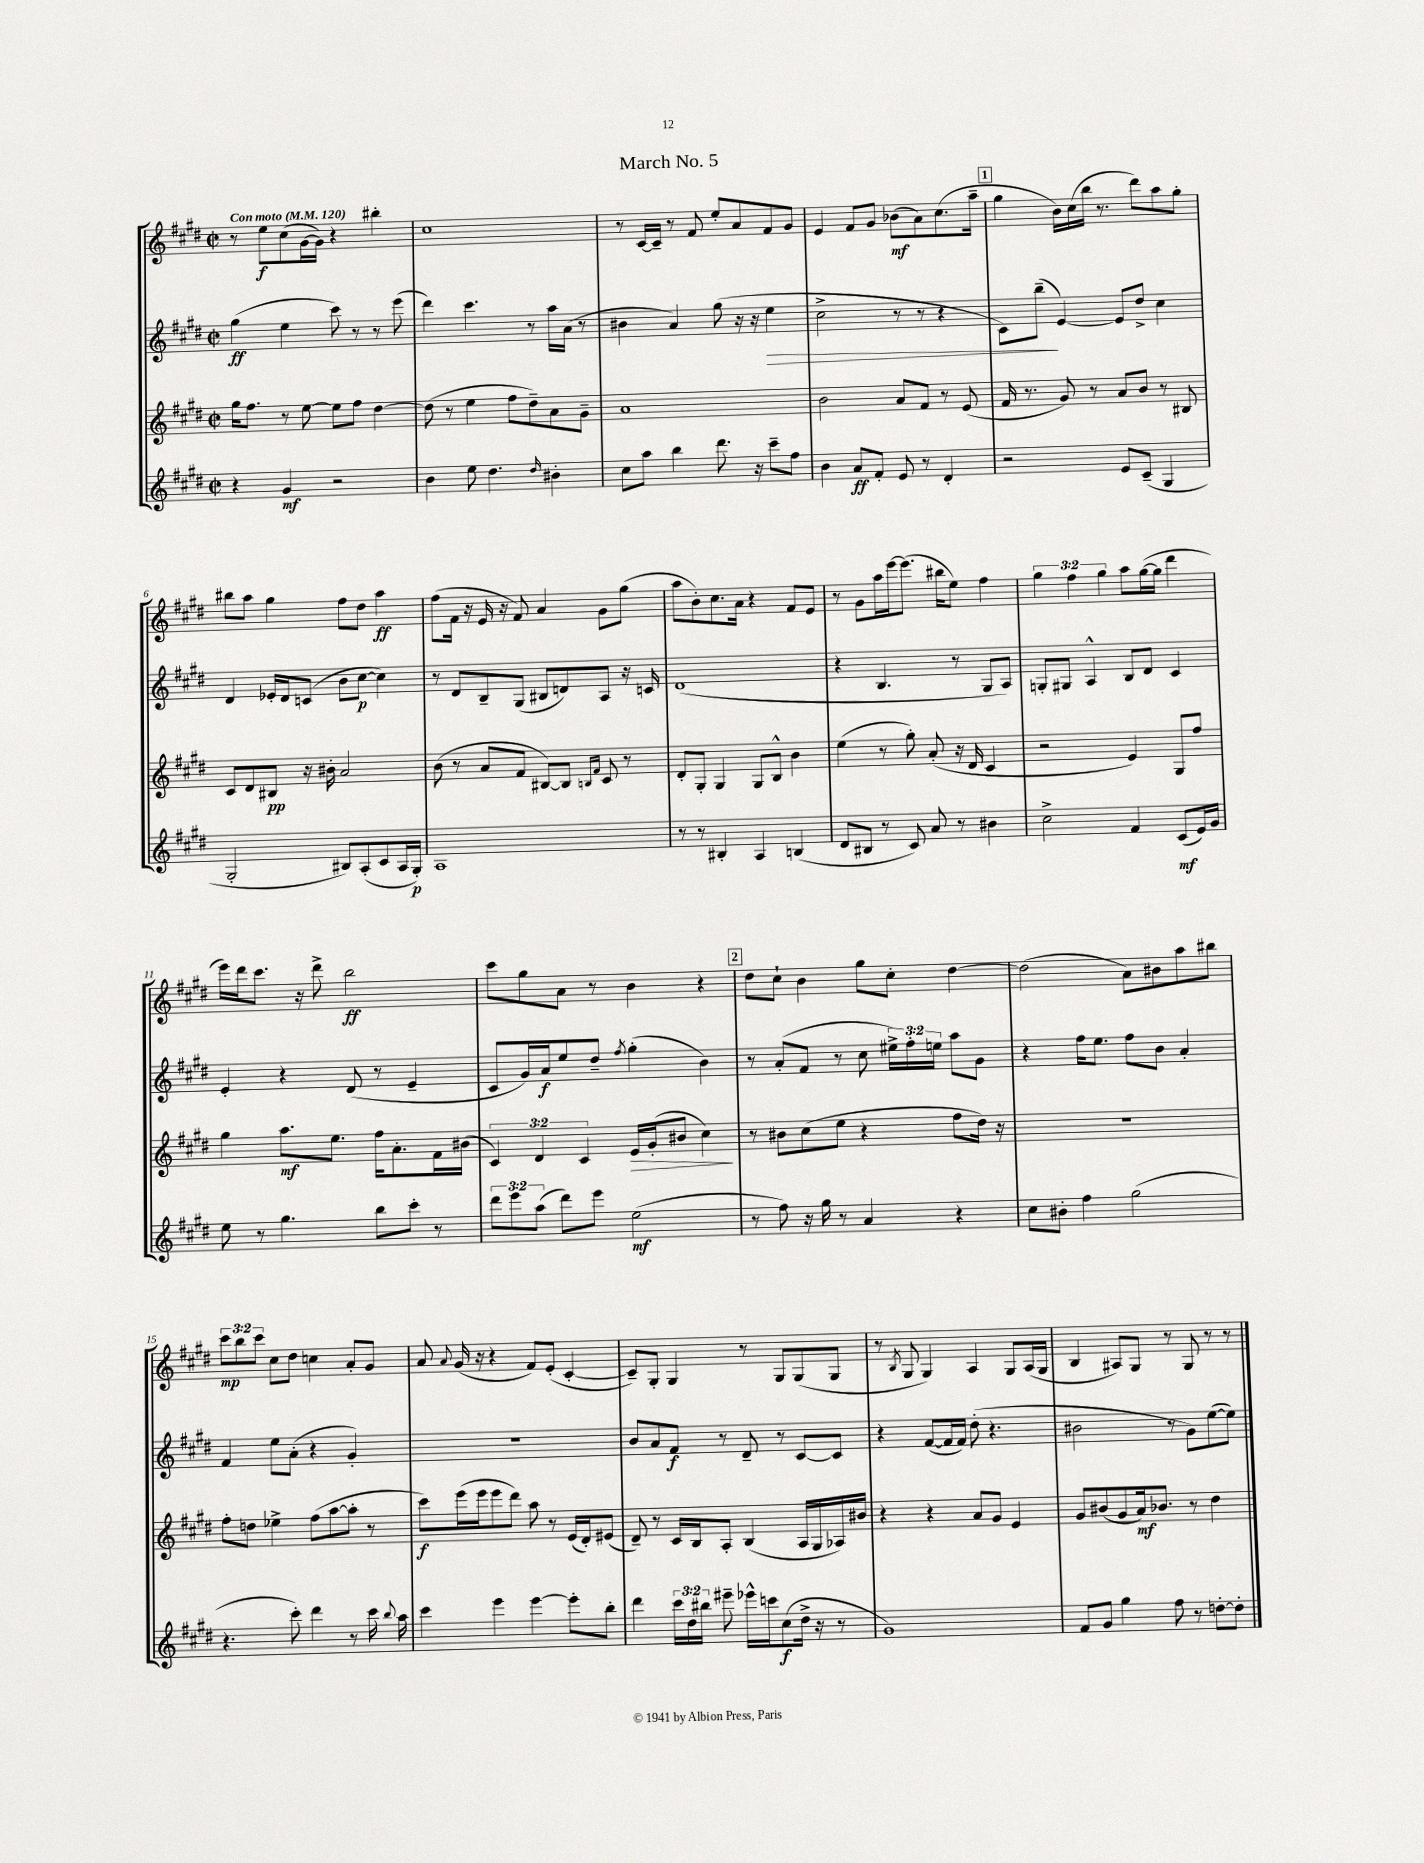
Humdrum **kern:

**kern	**kern	**kern	**kern
*staff4	*staff3	*staff2	*staff1
*clefG2	*clefG2	*clefG2	*clefG2
*k[f#c#g#d#]	*k[f#c#g#d#]	*k[f#c#g#d#]	*k[f#c#g#d#]
*M2/2	*M2/2	*M2/2	*M2/2
*met(c|)	*met(c|)	*met(c|)	*met(c|)
*MM120	*MM120	*MM120	*MM120
4r	16gg#	(4gg#	8r
.	8.ff#	.	.
.	.	.	8ee
4g#	8r	4ee	(8cc#
.	[8ee	.	[16g#
.	.	.	16g#])
2r	8ee]	8ccc#)	4r
.	8ff#	8r	.
.	[4dd#	8r	4bb#'
.	.	(8eee	.
=	=	=	=
4b	(8dd#]	4ddd#)	1cc#
.	8r	.	.
8ee	4ee	4.ccc#	.
4.dd#	.	.	.
.	8ff#	.	.
.	8dd#~)	8r	.
16qqdd#	.	.	.
4b#'	8a	16aa	.
.	.	(16a	.
.	8g#~	8r	.
=	=	=	=
8cc#	1a	4b#	8r
8aa	.	.	[16c#
.	.	.	16c#~]
4bb	.	4a)	8r
.	.	.	8f#
8.ddd#	.	(8gg#	8ee'
.	.	16r	8a
16r	.	16r	.
8ccc#~	.	4ee	8f#
8ff#	.	.	8g#
=	=	=	=
4b	2b	2cc#^	4e
8a	.	.	8f#
8f#'	.	.	8g#
8e	8a	8r	(8b-
8r	8f#	8r	8a)
4d#'	8r	4r	(8.cc#
.	(8e	.	.
.	.	.	16aa~
=	=	=	=
2r	16f#	8c#)	4gg#
.	8.r	.	.
.	.	(8bb~	.
.	8g#)	[4e)	16b)
.	.	.	(16cc#
.	8r	.	16bb
.	.	.	8.r
8e	8a	8e]	.
(8c#~	8b	8dd#^	8ddd#)
4G#	8r	4cc#	8aa
.	8B#	.	8gg#'
=	=	=	=
2G#'	8c#	4d#	8bb#
.	8d#	.	8aa
.	8B#	16e-'	4gg#
.	.	16d#	.
.	16r	(8c	.
.	16b#'	.	.
8B#)	2a	8b	8ff#
(8A'	.	[8cc#	8dd#
8c#	.	4cc#])	4aa
16A	.	.	.
16G#')	.	.	.
=	=	=	=
1A	(8b	8r	(8ff#
.	8r	8d#	16f#
.	.	.	16r
.	8a	8B~	16e
.	.	.	16r
.	8f#	(8G#	8f#)
.	[8B#)	8B#	4a
.	8B#]	8d)	.
.	16qqB	.	.
.	16qqf#	.	.
.	8c#	8A	8g#
.	8r	16r	(8gg#
.	.	16c	.
=	=	=	=
8r	8d#'	(1d#	8aa
8r	8G#'	.	8b')
4B#'	4G#	.	8.cc#
.	.	.	16a
4A	8G#	.	4r
.	8B^^	.	.
(4B	4b	.	8f#
.	.	.	8e
=	=	=	=
8d#	(4ee	4r	8r
8B#	.	.	8g#
8r	8r	4.B	16aa
.	.	.	[16eee
8c#)	8gg#')	.	(8.eee]
8a	(8a'	.	.
.	.	.	16bb#
8r	16r	8r	8ee)
.	16d#	.	.
4b#	4c#	8G#	4ff#
.	.	8A)	.
=	=	=	=
2cc#^	2r	8G'	6gg#
.	.	8G#	.
.	.	.	6ff#
.	.	4A^^	.
.	.	.	6gg#
4f#	4e)	8B	8aa
.	.	8d#	([16gg#
.	.	.	16gg#]
(8c#	8G#	4c#	4ddd#
16e)	8ff#	.	.
16g#	.	.	.
=	=	=	=
8ee	4gg#	4e'	16eee)
.	.	.	16ddd#
8r	.	.	8.ccc#
4.gg#	8.aa	4r	.
.	.	.	16r
.	.	.	8ddd#^
.	8.ee	.	.
.	.	(8d#	2bb
8bb	16ff#	8r	.
.	8.a'	.	.
8ccc#'	.	4e~	.
8r	16f#	.	.
.	(16b#	.	.
=	=	=	=
12ddd#	6c#)	8c#	8ccc#
12eee	.	.	.
.	.	16g#)	8gg#
(12aa	6d#	.	.
.	.	16a	.
8ddd#)	.	8ee	8a
.	6c#	.	.
8eee	.	8dd#~	8r
.	.	8qff#	.
(2ee	16e	(4gg#'	4b
.	(16g#'	.	.
.	8b#	.	.
.	4cc#)	4b)	4r
=	=	=	=
8r	8r	8r	8dd#
8ff#)	8b#	(8a'	8cc#`
16r	(8cc#	8f#	4b
16gg#	.	.	.
8r	8ee	8r	.
4a	4r	8cc#	8gg#
.	.	24ee#^)	8cc#'
.	.	24ff#'	.
.	.	24ee	.
4r	8ff#	8aa	[4dd#
.	16dd#)	8g#	.
.	16r	.	.
=	=	=	=
8cc#	1r	4r	(2dd#]
8b#'	.	.	.
4ff#	.	16ff#	.
.	.	8.ee	.
(2gg#	.	8ff#	8a)
.	.	8b	8b#
.	.	4a'	8aa
.	.	.	8bb#
=	=	=	=
4.r	8ff#'	4f#	12ccc#
.	.	.	12bb
.	8dd	.	.
.	.	.	12ccc#
.	4ee-^	8ee	8cc#
8ccc#')	.	(8a'	8dd#
4ddd#	(8ff#	4r	4cc
.	[8aa	.	.
8r	8aa']	4g#')	8a'
16ccc#	8r	.	8g#
8qqbb	.	.	.
16aa	.	.	.
=	=	=	=
4ccc#	8ccc#)	1r	8a
.	.	.	8qqa
.	(16eee	.	(16g#
.	16eee	.	16r
4eee	8eee	.	4r
.	8ddd#)	.	.
[4eee	8aa	.	8f#)
.	8r	.	(8e'
8eee']	(16e	.	[4c#'
.	16d#')	.	.
8bb'	(8e#	.	.
=	=	=	=
4ddd#	8d#~)	8b	8c#~])
.	8r	8a	8G#'
24ccc#	16c#	8f#	4G#
24dd#	.	.	.
.	16B	.	.
24bb#	.	.	.
8eee#~	8A'	8r	.
16eee-^^	(4B	8d#~	8r
16ccc	.	.	.
(8cc#	.	8r	8G#
16dd#^	16A	[8c#	(8G#
16r	16G#	.	.
8r	16A-)	8c#]	8G#
.	16b#	.	.
=	=	=	=
1g#)	4r	4r	8r
.	.	.	8qB
.	.	.	8G#
.	4r	([8f#	4G#)
.	.	16f#]	.
.	.	16f#)	.
.	8a	(8dd#'	4A
.	8g#	4.r	.
.	4e	.	8G#
.	.	.	(16A
.	.	.	16G#
=	=	=	=
8f#	8g#	2b#	4B
8g#	(8b#	.	.
4gg#	8g#	.	8A#)
.	16a)	.	8G#
.	8.b-	.	.
8ff#	.	8r	8r
8r	8r	8g#)	8G#
[8dd'	4dd#	([8ee	8r
8dd']	.	8ee])	8r
==	==	==	==
*-	*-	*-	*-
